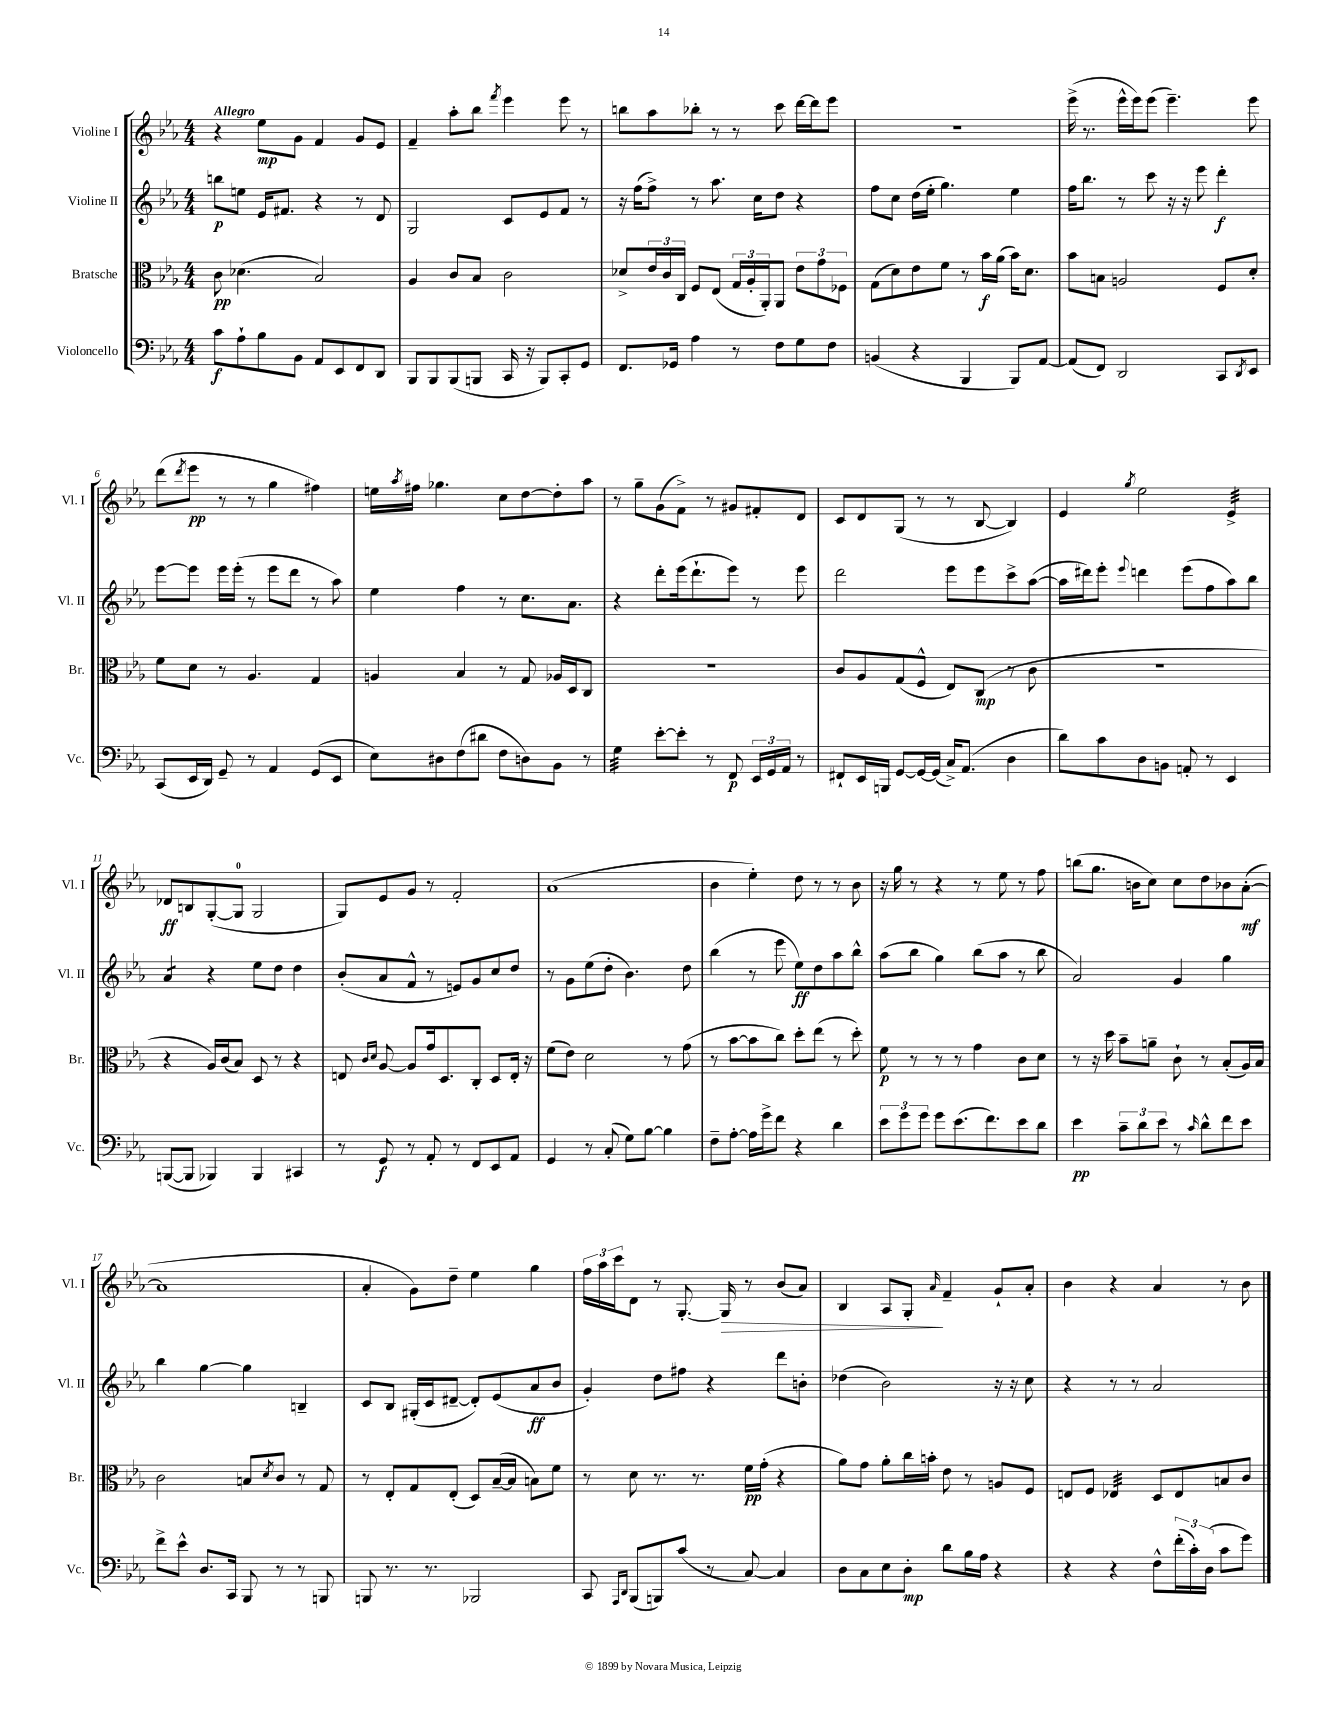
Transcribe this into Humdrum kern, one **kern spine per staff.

**kern	**kern	**kern	**kern
*staff4	*staff3	*staff2	*staff1
*clefF4	*clefC3	*clefG2	*clefG2
*k[b-e-a-]	*k[b-e-a-]	*k[b-e-a-]	*k[b-e-a-]
*M4/4	*M4/4	*M4/4	*M4/4
8c	8c	8bb	4r
8A-`	(4.d-	8ee	.
8B-	.	16e-	8ee-
.	.	8.f#	.
8BB-	.	.	8g
8AA-	2B-)	4r	4f
8EE-	.	.	.
8FF	.	8r	8g
8DD	.	8d	8e-
=	=	=	=
8BBB-	4A-	2G	4f~
8BBB-	.	.	.
(8BBB-	8c	.	8aa-'
8BBB	8B-	.	8bb-
.	.	.	8qfff
16CC	2c	8c	4eee-
16r	.	.	.
8BBB)	.	8e-	.
8CC'	.	8f	8eee-
8GG	.	8r	8r
=	=	=	=
8.FF	8d-^	16r	8bb
.	.	(16ff	.
.	24e-	8ff^)	8aa-
.	24c	.	.
16GG-	.	.	.
.	24C	.	.
4A-	8F	8r	8bb-'
.	(8E-	8.aa-	8r
8r	24G	.	8r
.	24A-'	.	.
.	.	16cc	.
.	24AA-')	.	.
8F	8AA-	8dd	8ccc
8G	12e-	4r	[16ddd
.	.	.	16ddd]
.	12g	.	.
8F	.	.	8eee-
.	12F-	.	.
=	=	=	=
(4BB	(8G	8ff	1r
.	8d)	8cc	.
4r	8e-	(16dd	.
.	.	16ee-'	.
.	8f	4.gg)	.
4BBB-	8r	.	.
.	16b-	.	.
.	(16a-	.	.
8BBB-)	16b-)	4ee-	.
.	8.d	.	.
[8AA-	.	.	.
=	=	=	=
(8AA-]	8b-	16ff	(16eee-^
.	.	8.bb-	8.r
8FF)	8B	.	.
2DD	2A	8r	16eee-^^
.	.	.	16eee-)
.	.	8ccc	(8eee-
.	.	16r	4.eee-~)
.	.	16r	.
.	.	8eee-	.
8CC	8F	4ddd'	.
8qDD	.	.	.
8EE-	8d'	.	8eee-
=	=	=	=
(8CC	8f	[8eee-	(8ddd
.	.	.	8qddd
16EE-	8d	8eee-]	8eee-
16DD)	.	.	.
8GG~	8r	16eee-	8r
.	.	(16eee-'	.
8r	4.A-	8r	8r
4AA-	.	8eee-	4gg
.	.	8ddd	.
(8GG	4G	8r	4ff#)
8EE-	.	8aa-)	.
=	=	=	=
8E-)	4A	4ee-	16ee
.	.	.	8qaa-
.	.	.	16ff#
8D#	.	.	4.gg-
(8F	4B-	4ff	.
8d#	.	.	.
8F	8r	8r	8cc
8D)	8G	8.cc	[8dd
8BB-	16A-	.	8dd']
.	16D	8.a-	.
8r	8C	.	8aa-
=	=	=	=
4G	1r	4r	8r
.	.	.	8gg~
[8e-'	.	8ddd'	(8g
8e-']	.	(16eee-	8f^)
.	.	8.ddd`	.
8r	.	.	8r
8FF	.	8eee-)	8g#
24EE-	.	8r	8f#'
24GG	.	.	.
24AA-	.	.	.
8r	.	8eee-	8d
=	=	=	=
8FF#`	8c	2ddd	8c
16EE-	8A-	.	8d
16BBB	.	.	.
[8GG	(8G	.	(8G
16GG_	8F^^	.	8r
(16GG]	.	.	.
16C^)	8E-)	8eee-	8r
(8.AA-	.	.	.
.	(8C	8eee-	[8B-
4D	8r	8ccc^	4B-])
.	8c	([8aa-	.
=	=	=	=
8d)	1r	16aa-]	4e-
.	.	16ddd#)	.
8c	.	8eee-'	.
.	.	8qqeee-	8qgg
8D	.	4ddd	2ee-
8BB	.	.	.
8AA'	.	(8eee-	.
8r	.	8ff	.
4EE-	.	8aa-)	4e-^
.	.	8bb-	.
=	=	=	=
([8BBB	4r	4a-	8d-
8BBB]	.	.	8B
4BBB-)	16A-)	4r	([8G'
.	(16c	.	.
.	8B-)	.	8G]
4BBB-	8D	8ee-	2G
.	8r	8dd	.
4CC#	4r	4dd	.
=	=	=	=
8r	8E	(8b-'	8G)
.	16qqc	.	.
.	16qqd	.	.
8GG	[8A-	8a-	8e-
8r	8A-]	8f^^	8g
8AA-'	16g	8r	8r
.	8.D	.	.
8r	.	8e)	2f'
8FF	8C'	8g	.
8EE-	8D	8cc	.
8AA-	16E'	8dd	.
.	16r	.	.
=	=	=	=
4GG	(8f	8r	(1a-
.	8e-)	8g	.
8r	2d	(8ee-	.
(8C'	.	8dd'	.
8G)	.	4.b-)	.
[8B-	.	.	.
4B-]	8r	.	.
.	(8g	8dd	.
=	=	=	=
8F~	8r	(4bb-	4b-
[8A-'	[8b-	.	.
16A-]	8b-]	8r	4ee-')
16g^	.	.	.
8f	8cc)	8eee-	.
4r	8dd'	8ee-)	8dd
.	(8ee-	8dd	8r
4d	8r	8aa-	8r
.	8dd')	8bb-^^	8b-
=	=	=	=
12e-	8f	(8aa-	16r
.	.	.	16gg
12g	.	.	.
.	8r	8bb-	8r
12g	.	.	.
8g	8r	4gg)	4r
(8.e-	8r	.	.
.	4g	(8bb-	8r
8.f)	.	.	.
.	.	8aa-	8ee-
8e-	8c	8r	8r
8d	8d	8bb-	8ff
=	=	=	=
4e-	8r	2a-)	(8bb
.	16r	.	8.gg
.	16dd	.	.
12c~	8b-~	.	.
.	.	.	16b
12d	.	.	.
.	8a~	.	8cc)
12e-	.	.	.
8r	8c`	4g	8cc
16qqc	.	.	.
8d^^	8r	.	8dd
8f	(8B-'	4gg	8b-
8e-	16A-)	.	([8a-'
.	16B-	.	.
=	=	=	=
8f^	2c	4bb-	1a-]
8e-^^	.	.	.
8.D	.	[4gg	.
16CC	.	.	.
8BBB-	8B	4gg]	.
.	8qd	.	.
8r	8c	.	.
8r	8r	4B~	.
8BBB	8G	.	.
=	=	=	=
8BBB	8r	8c	4a-'
8.r	8E-'	8B-	.
.	8G	(16G#'	8g)
8.r	.	16c	.
.	(8E-'	[8d#~	8dd~
2BBB-	8D)	8d#'])	4ee-
.	([16B-~	(8e-	.
.	16B-]	.	.
.	8B)	8a-	4gg
.	8f	8b-	.
=	=	=	=
8CC	8r	4g')	24ff
.	.	.	24aa-
.	.	.	24ccc
16qqAAA-	.	.	.
16qqDD	.	.	.
(8BBB-	8d	.	8d
8BBB)	8.r	8dd	8r
(8c	.	8ff#	[8.G'
.	8.r	.	.
8r	.	4r	.
.	.	.	16G]
[8C)	16f	.	8r
.	(16g'	.	.
4C]	4r	8ddd	(8b-
.	.	8b'	8a-)
=	=	=	=
8D	8a-)	(4dd-	4B-
8C	8g	.	.
8E-	8a-'	2b-)	8A-
8D'	16cc	.	8G'
.	16b'	.	.
.	.	.	16qqa-
8d	8e-	.	4f~
16B-	8r	.	.
16A-	.	.	.
4r	8A	16r	8g`
.	.	16r	.
.	8F	8cc	8a-'
=	=	=	=
4r	8E	4r	4b-
.	8F	.	.
4r	4E-	8r	4r
.	.	8r	.
8F^^	8D	2a-	4a-
(24f'	8E-	.	.
24c')	.	.	.
(24D	.	.	.
8c	8B	.	8r
8g)	8c	.	8b-
==	==	==	==
*-	*-	*-	*-
